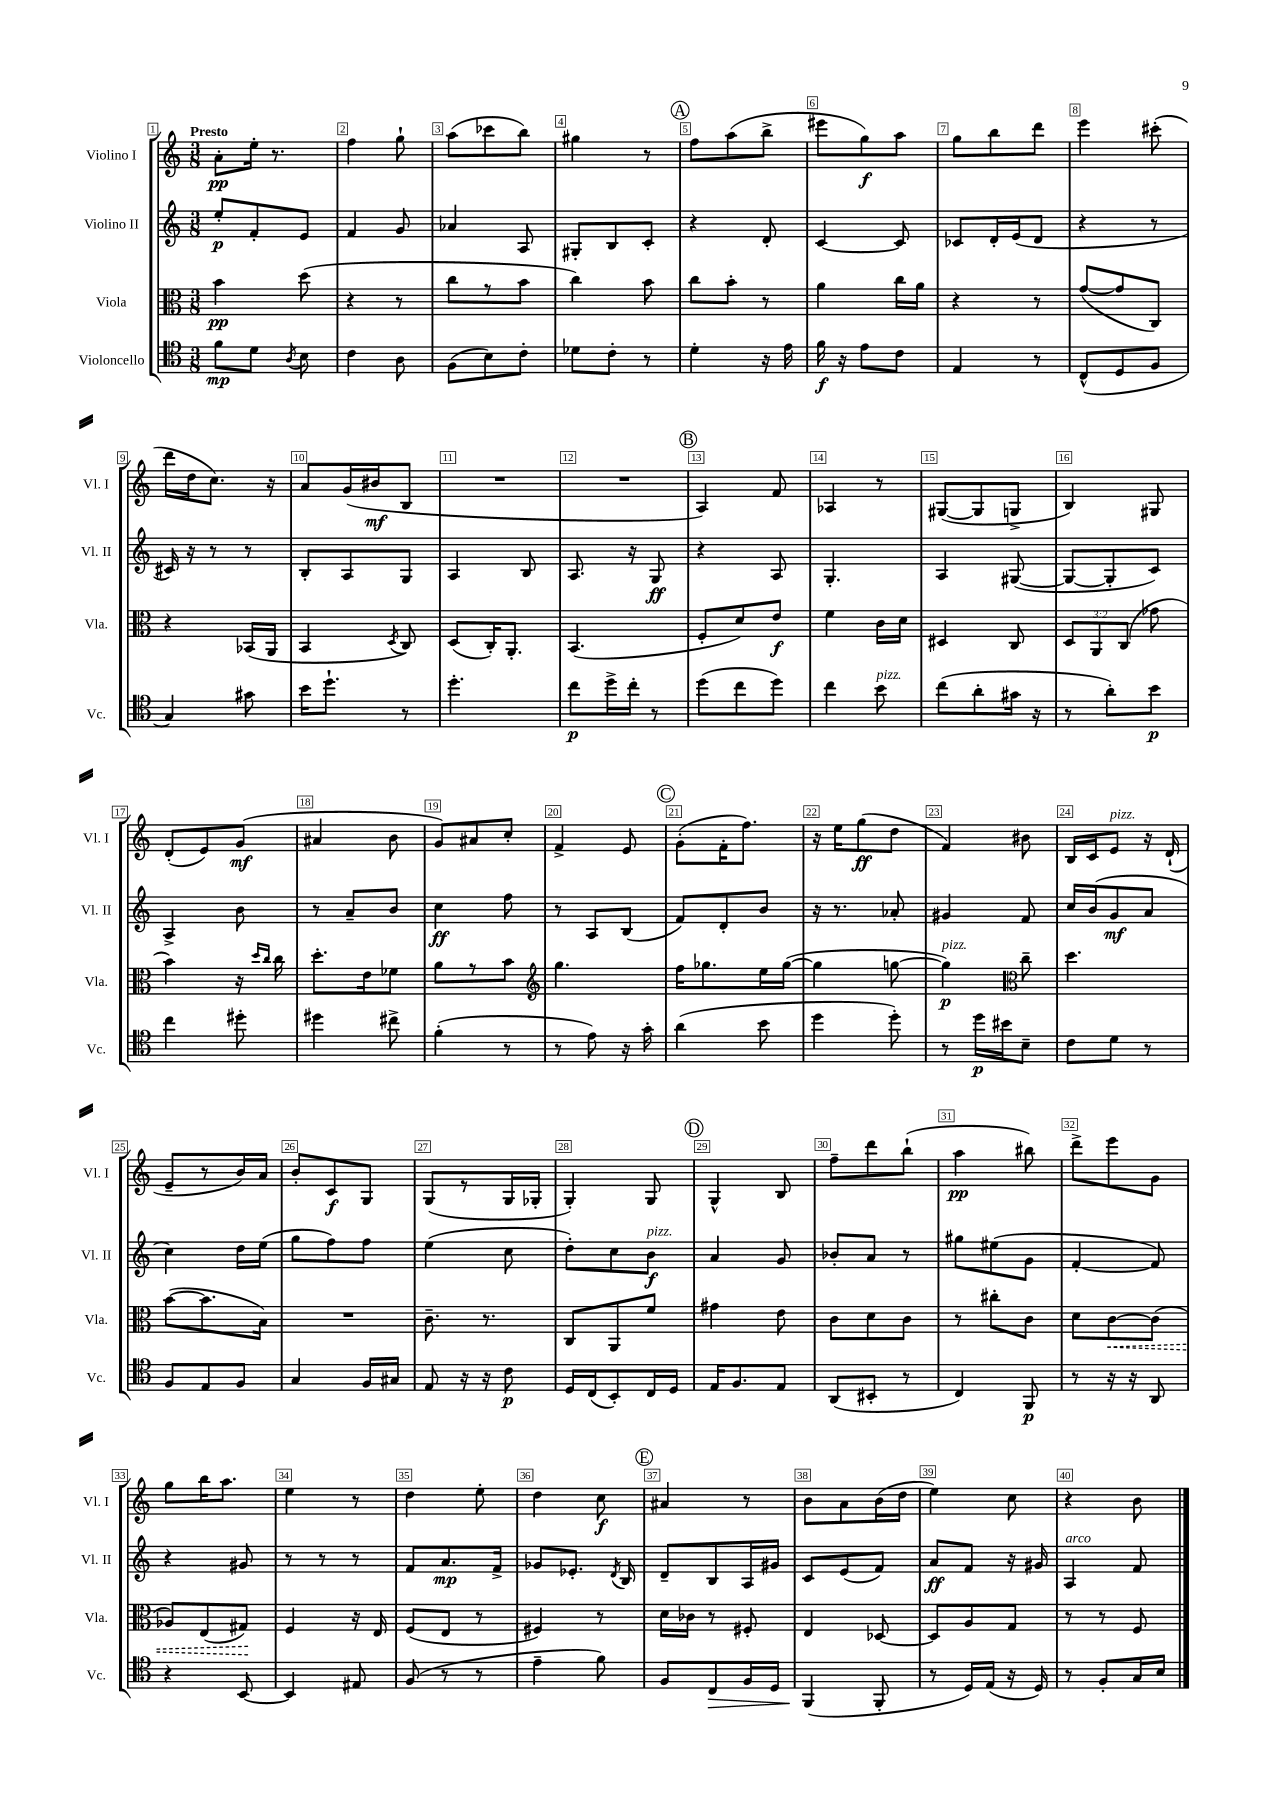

**kern	**kern	**kern	**kern
*staff4	*staff3	*staff2	*staff1
*clefC4	*clefC3	*clefG2	*clefG2
*k[]	*k[]	*k[]	*k[]
*M3/8	*M3/8	*M3/8	*M3/8
8f\L	4b\	8ee'/L	8a'\L
8d\J	.	8f'/	16ee'\Jk
.	.	.	8.r
8qA/	.	.	.
8B\	(8dd\	8e/J	.
=	=	=	=
4c\	4r	4f/	4ff\
8A\	8r	8g/	8gg`\
=	=	=	=
(8F\L	8cc\L	4a-/	(8aa\L
8B\)	8r	.	8ccc-\
8c'\J	8b\J	8A/	8bb\J)
=	=	=	=
8d-\L	4cc\)	8G#'/L	4gg#\
8c'\J	.	8B/	.
8r	8b\	8c'/J	8r
=	=	=	=
4d'\	8cc\L	4r	8ff\L
.	8b'\J	.	(8aa\
16r	8r	8d'/	8bb^\J
16e\	.	.	.
=	=	=	=
16f\	4a\	[4c/	8eee#\L
16r	.	.	.
8e\L	.	.	8gg\)
8c\J	16cc\LL	8c/]	8aa\J
.	16a\JJ	.	.
=	=	=	=
4E/	4r	8c-/L	8gg\L
.	.	16d'/L	8bb\
.	.	(16e/J	.
8r	8r	8d/J	8ddd\J
=	=	=	=
(8C^^/L	([8g/L	4r	4eee\
8D/	8g/]	.	.
8F/J	8C/J)	8r	(8ccc#'\
=	=	=	=
4G/)	4r	16c#/)	16ddd\LL
.	.	16r	16dd\J
.	.	8r	8.cc\J)
8g#\	(16BB-/LL	8r	.
.	16AA/JJ	.	16r
=	=	=	=
16b\LK	4BB/	8B'/L	8a/L
8.dd`\J	.	.	.
.	.	8A/	(16g/L
.	.	.	16b#/J
.	8qD/	.	.
8r	8C/)	8G/J	8B/J
=	=	=	=
4.dd'\	(8D/L	4A/	4.r
.	16C'/K)	.	.
.	8.AA'/J	.	.
.	.	8B/	.
=	=	=	=
8cc\L	(4.BB/	8.A/	4.r
16dd^\L	.	.	.
16cc'\JJ	.	16r	.
8r	.	8G/	.
=	=	=	=
(8dd\L	8F'/L	4r	4A/)
8cc\	8d/)	.	.
8dd\J)	8e/J	8A/	8f/
=	=	=	=
4cc\	4f\	4.G'/	4A-/
8b\	16c\LL	.	8r
.	16d\JJ	.	.
=	=	=	=
(8cc\L	4D#/	4A/	([8G#/L
8a'\	.	.	8G#/]
16g#\Jk	8C/	([8G#/	8G^/J
16r	.	.	.
=	=	=	=
8r	12D/L	8G#/_L	4B/)
.	12AA/	.	.
8a'\L)	.	8G#'/]	.
.	(12C/J	.	.
8b\J	8g-\	8c/J)	8G#/
=	=	=	=
4cc\	4b\)	4A^/	(8d'/L
.	.	.	8e/)
8dd#'\	16r	8b\	(8g/J
.	16qqdd/LL	.	.
.	16qqcc/JJ	.	.
.	16cc\	.	.
=	=	=	=
4dd#\	8.dd'\L	8r	4a#/
.	.	8a~/L	.
.	16e\k	.	.
8cc#^\	8f-\J	8b/J	8b\
=	=	=	=
(4f'\	8a\L	4cc\	8g/L)
.	8r	.	8a#/
8r	8b\J	8ff\	8cc'/J
=	=	=	=
*	*clefG2	*	*
8r	4.gg\	8r	4f^/
8e\)	.	8A/L	.
16r	.	(8B/J	8e/
16g'\	.	.	.
=	=	=	=
(4a\	16ff\LK	8f/L)	(8g'\L
.	8.gg-\	.	.
.	.	8d'/	16f'\K
.	.	.	8.ff\J)
8b\	16ee\L	8b/J	.
.	([16gg-\JJ	.	.
=	=	=	=
4dd\	4gg-\]	16r	16r
.	.	8.r	16ee\LK
.	.	.	(8gg\
8dd'\)	[8gg\	8a-'/	8dd\J
=	=	=	=
8r	4gg\])	4g#/	4f/)
16dd\LL	.	.	.
16b#\J	.	.	.
*	*clefC3	*	*
8B~\J	8cc~\	8f/	8b#\
=	=	=	=
8c\L	4.dd\	16cc/LL	16B/LL
.	.	(16b/J	16c/J
8d\J	.	8g/	8e/J
8r	.	8a/J	16r
.	.	.	(16d`/
=	=	=	=
8F/L	([8b\L	4cc\)	8e~/L
8E/	8.b\]	.	8r
8F/J	.	16dd\LL	16b/L)
.	16B\Jk)	(16ee\JJ	16a/JJ
=	=	=	=
4G/	4.r	8gg\L	8b'/L
.	.	8ff\)	8c/
16F/LL	.	8ff\J	8G/J
16G#/JJ	.	.	.
=	=	=	=
8E/	8.c~\	(4ee\	(8G/L
16r	.	.	8r
16r	8.r	.	.
8c\	.	8cc\	16G/L
.	.	.	16G-'/JJ
=	=	=	=
16D/LL	8C/L	8dd'\L)	4G'/)
(16C/J	.	.	.
8BB'/)	8AA/	8cc\	.
16C/L	8f/J	8b\J	8G/
16D/JJ	.	.	.
=	=	=	=
16E/LK	4g#\	4a/	4G^^/
8.F/	.	.	.
8E/J	8e\	8g/	8B/
=	=	=	=
(8AA/L	8c\L	8b-'/L	8ff~\L
8BB#'/J	8d\	8a/J	8ddd\
8r	8c\J	8r	(8bb`\J
=	=	=	=
4C/)	8r	8gg#\L	4aa\
.	8cc#'\L	(8ee#\	.
8FF/	8c\J	8g\J	8bb#\)
=	=	=	=
8r	8d\L	[4f'/	8ddd^\L
16r	[8c\	.	8eee\
16r	.	.	.
8AA/	(8c\]J	8f/])	8g\J
=	=	=	=
4r	8A-/L)	4r	8gg\L
.	(8E/	.	16bb\K
.	.	.	8.aa\J
[8BB/	8G#/J)	8g#/	.
=	=	=	=
4BB/]	4F/	8r	4ee\
.	.	8r	.
8E#/	16r	8r	8r
.	16E/	.	.
=	=	=	=
(8F/	(8F/L	8f/L	4dd\
8r	8E/J	8.a/	.
8r	8r	.	8ee'\
.	.	16f^/Jk	.
=	=	=	=
4e~\	4F#/)	8g-/L	4dd\
.	.	8.e-'/J	.
8f\)	8r	.	8cc\
.	.	8qd/	.
.	.	16B/	.
=	=	=	=
8F/L	16d\LL	8d~/L	4a#/
.	16c-\JJ	.	.
8C/	8r	8B/	.
16F/L	8F#'/	16A/L	8r
16D/JJ	.	16g#/JJ	.
=	=	=	=
(4FF/	4E/	8c/L	8b\L
.	.	(8e/	8a\
8FF'/	[8D-/	8f/J)	(16b\L
.	.	.	16dd\JJ
=	=	=	=
8r	8D-/]L	8a/L	4ee\)
16D/LL)	8A/	8f/J	.
(16E/JJ	.	.	.
16r	8G/J	16r	8cc\
16D/)	.	16g#/	.
=	=	=	=
8r	8r	4A/	4r
8F'/L	8r	.	.
16G/L	8F/	8f/	8b\
16B/JJ	.	.	.
==	==	==	==
*-	*-	*-	*-
